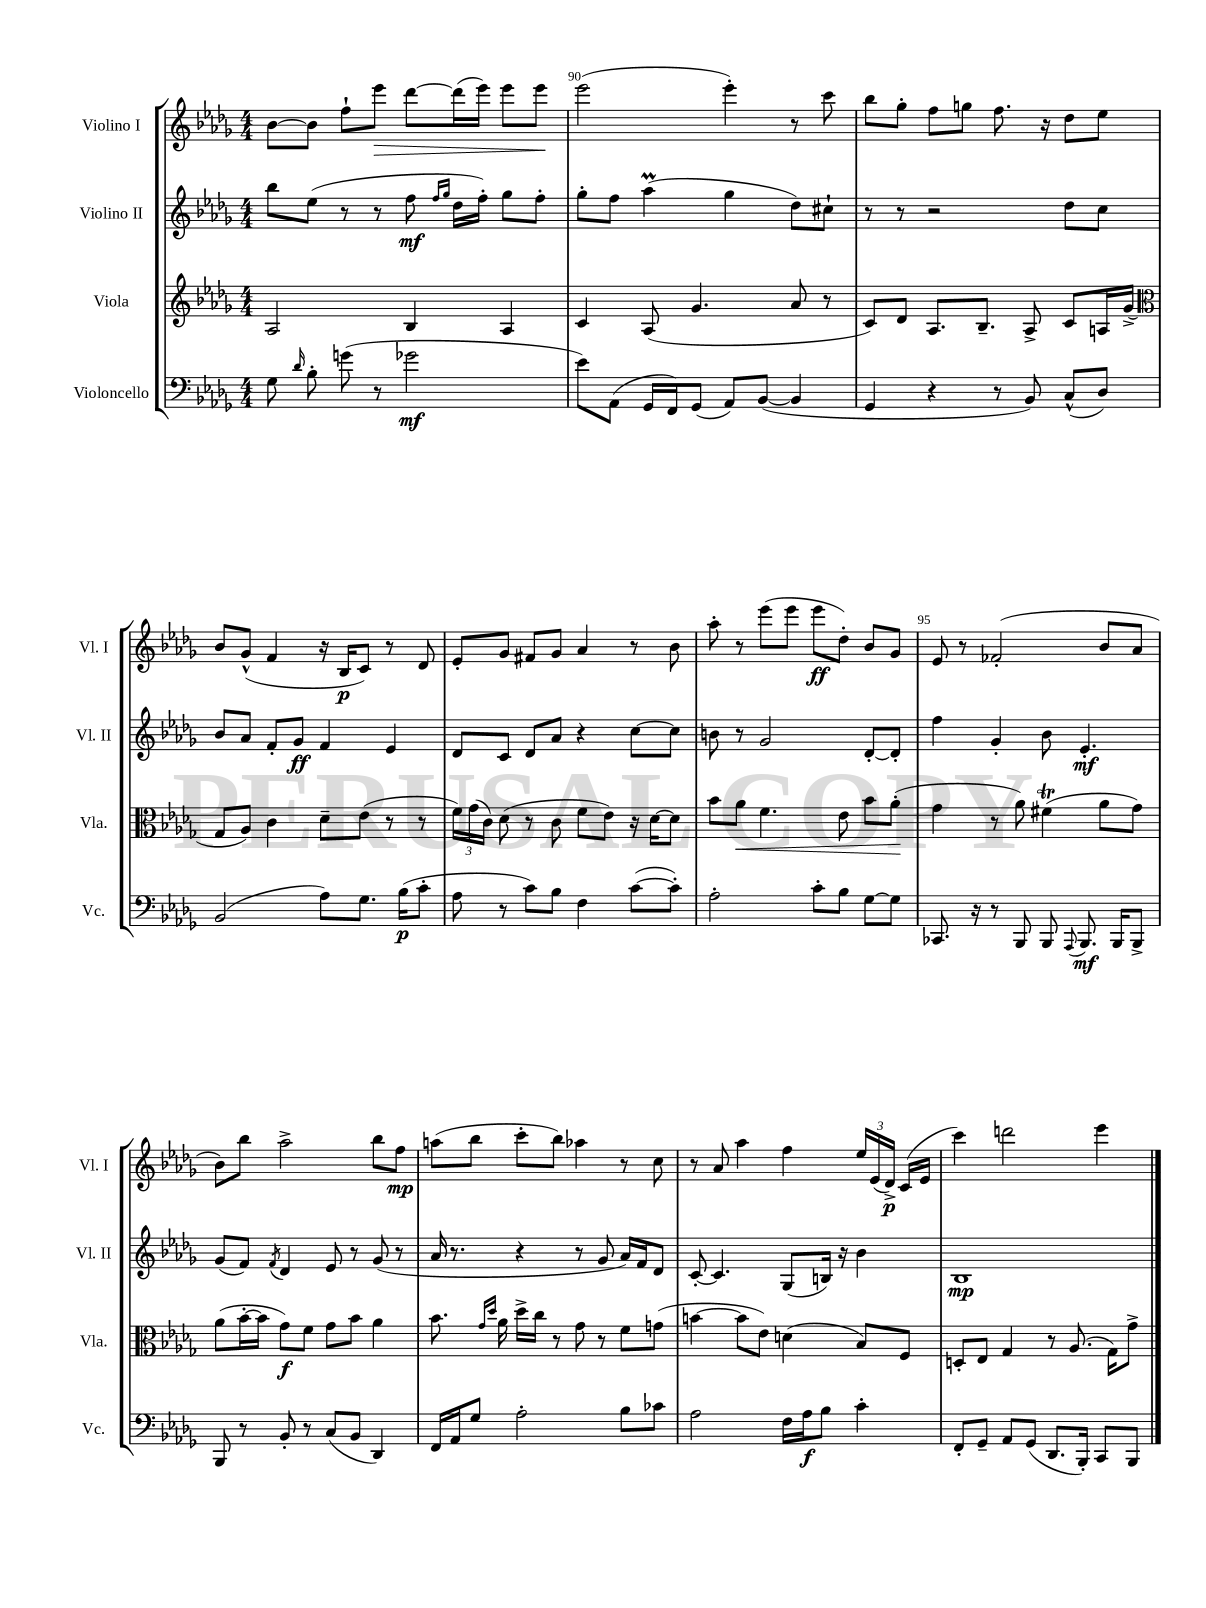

**kern	**dynam	**kern	**dynam	**kern	**dynam	**kern	**dynam
*part4	*part4	*part3	*part3	*part2	*part2	*part1	*part1
*staff4	*staff4	*staff3	*staff3	*staff2	*staff2	*staff1	*staff1
*I"Violoncello	*	*I"Viola	*	*I"Violino II	*	*I"Violino I	*
*I'Vc.	*	*I'Vla.	*	*I'Vl. II	*	*I'Vl. I	*
*clefF4	*	*clefG2	*	*clefG2	*	*clefG2	*
*k[b-e-a-d-g-]	*	*k[b-e-a-d-g-]	*	*k[b-e-a-d-g-]	*	*k[b-e-a-d-g-]	*
*M4/4	*	*M4/4	*	*M4/4	*	*M4/4	*
=89	=89	=89	=89	=89	=89	=89	=89
8G-\	.	2A-/	.	8bb-\L	.	[8b-\L	.
16qqd-/	.	.	.	.	.	.	.
8B-'\	.	.	.	(8ee-\J	.	8b-\J]	.
(8gn\	.	.	.	8r	.	8ff`\L	.
!	!	!	!	!	!	!	!LO:HP:b
8r	.	.	.	8r	.	8eee-\J	>
2g-X\	mf	4B-/	.	8ff\	mf	[8ddd-\L	.
.	.	.	.	16qqff/LL	.	.	.
.	.	.	.	16qqgg-/JJ	.	.	.
.	.	.	.	16dd-\LL	.	(16ddd-\L]	.
.	.	.	.	16ff'\JJ)	.	16eee-\JJ)	.
.	.	4A-/	.	8gg-\L	.	8eee-\L	.
.	.	.	.	8ff'\J	.	8eee-\J	.
.	.	.	.	.	.	.	]
=90	=90	=90	=90	=90	=90	=90	=90
8e-\L)	.	4c/	.	8gg-'\L	.	(2eee-\	.
(8AA-\J	.	.	.	8ff\J	.	.	.
16GG-/LL	.	(8A-/	.	(4aa-M\	.	.	.
16FF/J)	.	.	.	.	.	.	.
(8GG-/J	.	4.g-/	.	.	.	.	.
8AA-/L)	.	.	.	4gg-\	.	4eee-'\)	.
([8BB-/J	.	.	.	.	.	.	.
4BB-/]	.	8a-/	.	8dd-\L)	.	8r	.
.	.	8r	.	8cc#X`\J	.	8ccc\	.
=91	=91	=91	=91	=91	=91	=91	=91
4GG-/	.	8c/L)	.	8r	.	8bb-\L	.
.	.	8d-/J	.	8r	.	8gg-'\J	.
4r	.	8.A-/L	.	2r	.	8ff\L	.
.	.	.	.	.	.	8ggn\J	.
.	.	8.B-~/J	.	.	.	.	.
8r	.	.	.	.	.	8.ff\	.
8BB-/)	.	8A-^/	.	.	.	.	.
.	.	.	.	.	.	16r	.
(8C^^/L	.	8c/L	.	8dd-\L	.	8dd-\L	.
8D-/J)	.	16An/L	.	8cc\J	.	8ee-\J	.
.	.	(16g-^/JJ	.	.	.	.	.
!!LO:LB:g=z
=92	=92	=92	=92	=92	=92	=92	=92
*	*	*clefC3	*	*	*	*	*
(2BB-/	.	8G-/L	.	8b-/L	.	8b-/L	.
.	.	8A-/J)	.	8a-/J	.	(8g-^^/J	.
.	.	4c\	.	8f'/L	.	4f/	.
.	.	.	.	8g-/J	ff	.	.
8A-\L)	.	8d-~\L	.	4f/	.	16r	.
.	.	.	.	.	.	16B-/KL	p
8.G-\J	.	(8e-\J	.	.	.	8c/J)	.
.	.	8r	.	4e-/	.	8r	.
(16B-\KL	p	.	.	.	.	.	.
8c'\J	.	8r	.	.	.	8d-/	.
=93	=93	=93	=93	=93	=93	=93	=93
8A-\	.	24f\LL)	.	8d-/L	.	8e-'/L	.
.	.	(24g-\	.	.	.	.	.
.	.	24c\JJ)	.	.	.	.	.
8r	.	(8d-\	.	8c/J	.	8g-/J	.
8c\L)	.	8r	.	8d-/L	.	8f#X/L	.
8B-\J	.	8c\	.	8a-/J	.	8g-/J	.
4F\	.	8f\L	.	4r	.	4a-/	.
.	.	8e-\J)	.	.	.	.	.
([8c\L	.	16r	.	[8cc\L	.	8r	.
.	.	[16d-\KL	.	.	.	.	.
8c'\J])	.	8d-\J]	.	8cc\J]	.	8b-\	.
=94	=94	=94	=94	=94	=94	=94	=94
2A-'\	.	8b-\L	.	8bn\	.	8aa-'\	.
!	!	!	!LO:HP:b	!	!	!	!
.	.	8a-\J	<	8r	.	8r	.
.	.	4.f\	.	2g-/	.	(8eee-\L	.
.	.	.	.	.	.	8eee-\J	.
8c'\L	.	.	.	.	.	8eee-\L	ff
8B-\J	.	8e-\	.	.	.	8dd-'\J)	.
[8G-\L	.	8b-\L	.	[8d-'/L	.	8b-/L	.
8G-\J]	.	(8a-'\J	.	8d-'/J]	.	8g-/J	.
.	.	.	[	.	.	.	.
=95	=95	=95	=95	=95	=95	=95	=95
8.CC-X/	.	4g-\	.	4ff\	.	8e-/	.
.	.	.	.	.	.	8r	.
16r	.	.	.	.	.	.	.
8r	.	8r	.	4g-'/	.	(2f-X'/	.
8BBB-/	.	8a-\)	.	.	.	.	.
8BBB-/	.	(4f#Xt\	.	8b-\	.	.	.
8qqAAA-/	.	.	.	.	.	.	.
8.BBB-/	mf	.	.	4.e-'/	mf	.	.
.	.	8a-\L	.	.	.	8b-/L	.
16BBB-/KL	.	.	.	.	.	.	.
8BBB-^/J	.	8g-\J)	.	.	.	8a-/J	.
!!LO:LB:g=z
=96	=96	=96	=96	=96	=96	=96	=96
8BBB-/	.	(8a-\L	.	(8g-/L	.	8b-\L)	.
8r	.	[16b-'\L	.	8f/J)	.	8bb-\J	.
.	.	16b-\JJ]	.	.	.	.	.
.	.	.	.	8qf/	.	.	.
8BB-'/	.	8g-\L)	f	4d-/	.	2aa-^\	.
8r	.	8f\J	.	.	.	.	.
(8C/L	.	8g-\L	.	8e-/	.	.	.
8BB-/J	.	8b-\J	.	8r	.	.	.
4DD-/)	.	4a-\	.	(8g-/	.	8bb-\L	.
.	.	.	.	8r	.	8ff\J	mp
=97	=97	=97	=97	=97	=97	=97	=97
16FF/LL	.	8.b-\	.	16a-/	.	(8aan\L	.
16AA-/J	.	.	.	8.r	.	.	.
8G-/J	.	.	.	.	.	8bb-\J	.
.	.	16qqg-/LL	.	.	.	.	.
.	.	16qqdd-/JJ	.	.	.	.	.
.	.	16a-\	.	.	.	.	.
2A-'\	.	16dd-^\LL	.	4r	.	8ccc'\L	.
.	.	16cc\JJ	.	.	.	.	.
.	.	8r	.	.	.	8bb-\J)	.
.	.	8g-\	.	8r	.	4aa-X\	.
.	.	8r	.	8g-/	.	.	.
8B-\L	.	8f\L	.	16a-/LL)	.	8r	.
.	.	.	.	16f/J	.	.	.
8c-X\J	.	(8gn\J	.	8d-/J	.	8cc\	.
=98	=98	=98	=98	=98	=98	=98	=98
2A-\	.	[4bn\	.	[8c'/	.	8r	.
.	.	.	.	4.c/]	.	8a-/	.
.	.	8b\L]	.	.	.	4aa-\	.
.	.	8e-\J)	.	.	.	.	.
16F\LL	.	(4dn\	.	(8G-/L	.	4ff\	.
16A-\J	f	.	.	.	.	.	.
8B-\J	.	.	.	16Bn/Jk)	.	.	.
.	.	.	.	16r	.	.	.
4c'\	.	8B-/L)	.	4b-\	.	24ee-/LL	.
.	.	.	.	.	.	(24e-/	.
.	.	.	.	.	.	24d-^/JJ)	p
.	.	8F/J	.	.	.	(16c/LL	.
.	.	.	.	.	.	16e-/JJ	.
=99	=99	=99	=99	=99	=99	=99	=99
8FF'/L	.	8Dn'/L	.	1B-	mp	4ccc\)	.
8GG-~/J	.	8E-/J	.	.	.	.	.
8AA-/L	.	4G-/	.	.	.	2dddn\	.
(8GG-/J	.	.	.	.	.	.	.
8.DD-/L	.	8r	.	.	.	.	.
.	.	(8.A-/	.	.	.	.	.
16BBB-'/Jk)	.	.	.	.	.	.	.
8CC/L	.	.	.	.	.	4eee-\	.
.	.	16G-\KL)	.	.	.	.	.
8BBB-/J	.	8g-^\J	.	.	.	.	.
==	==	==	==	==	==	==	==
*-	*-	*-	*-	*-	*-	*-	*-
